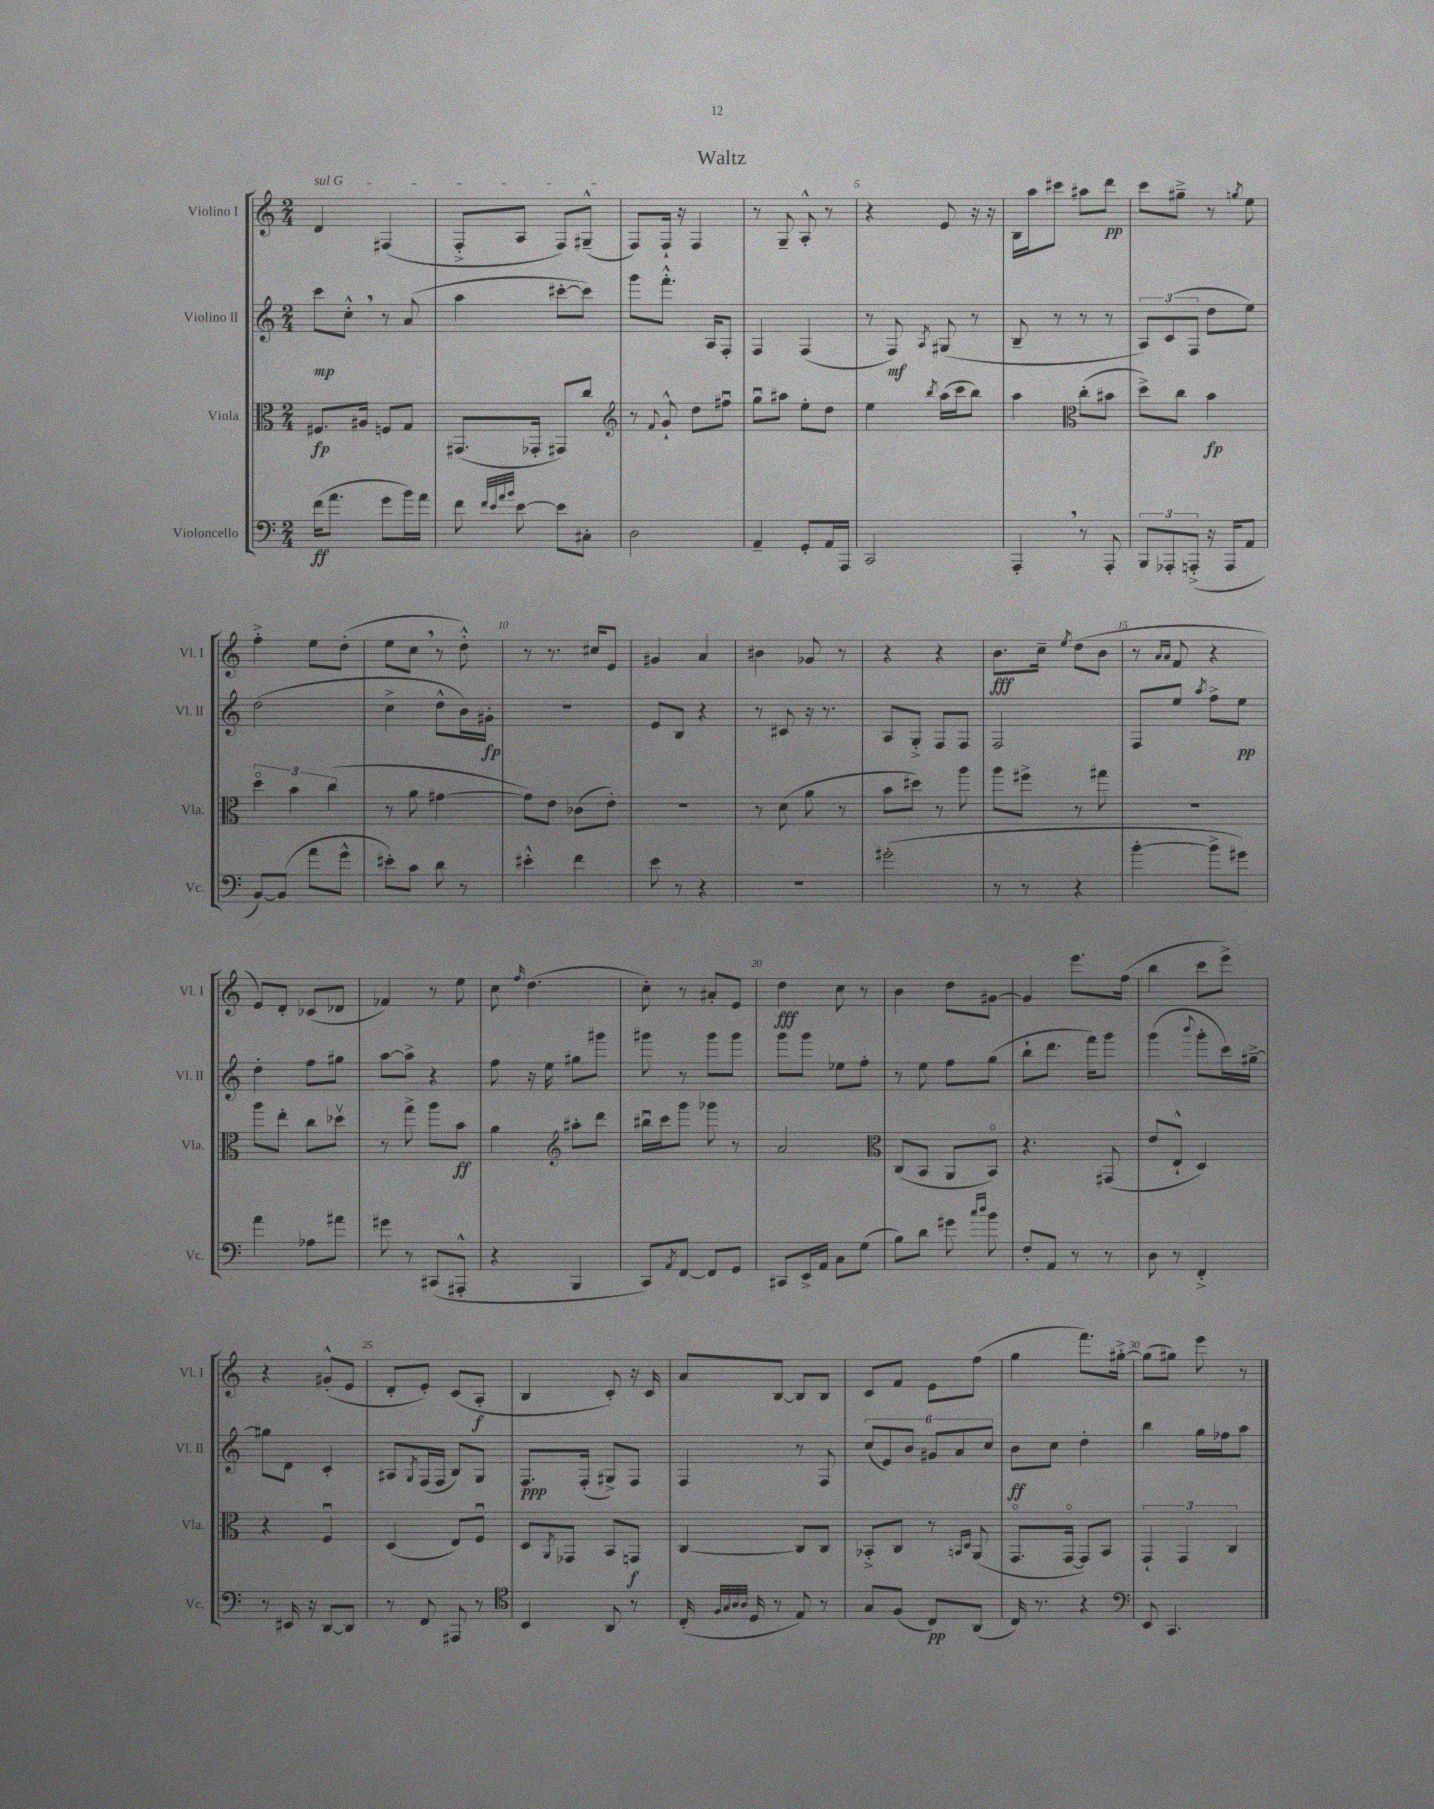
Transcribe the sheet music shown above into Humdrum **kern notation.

**kern	**kern	**kern	**kern
*staff4	*staff3	*staff2	*staff1
*clefF4	*clefC3	*clefG2	*clefG2
*k[]	*k[]	*k[]	*k[]
*M2/4	*M2/4	*M2/4	*M2/4
(16f	8.F#	8ccc	4d
8.a	.	.	.
.	.	8cc'^^	.
.	16A#	.	.
8g	8F	8r	(4F#
16b)	8G	(8a	.
16a	.	.	.
=	=	=	=
8f	(8.GG#	4aa	8F'^
32qqf	.	.	.
32qqe	.	.	.
32qqa	.	.	.
32qqb	.	.	.
[8e	.	.	8A
.	16GG-'	.	.
8e]	8GG#)	[8ccc#'	8F)
8C#'	8cc	8ccc#])	(8G#~^^
=	=	=	=
*	*clefG2	*	*
2D	8r	8ggg	8F)
.	8qqf	.	.
.	8g`^^	8.fff'^^	16F`
.	.	.	16r
.	8dd	.	4F
.	.	16A	.
.	8ff#u	8F'	.
=	=	=	=
4AA~	8ggu	4F	8r
.	8aa#	.	8G~
8GG'	8ee'	(4F	8A'^^
16AA	8dd	.	8r
16AAA	.	.	.
=	=	=	=
2CC	4ee	8r	4r
.	.	8F)	.
.	8qbb	8qA	.
.	(16aa	(8G#	8e
.	16ccc	.	.
.	8bb)	8r	16r
.	.	.	16r
=	=	=	=
4AAA'	4aa	8B~	16B
.	.	.	16aa
.	.	8r	8ccc#
*	*clefC3	*	*
8r	(8cc'	8r	8aa#
8AAA'	8b#	8r	8ddd
=	=	=	=
12BBB	8dd^)	12A)	8ccc
12AAA-'	.	(12c	.
.	8cc	.	8gg#~^
(12AAA'^	.	12F	.
16r	4b	8dd	8r
16AAA	.	.	.
.	.	.	8qgg
8AA	.	8ee)	8ee
=	=	=	=
[8BB)	6ddo	(2dd	4ff'^
(8BB]	.	.	.
.	6b	.	.
8a	.	.	8ee
.	(6cc	.	.
8g^^	.	.	(8dd'
=	=	=	=
8e#')	8r	4cc^	8ee
8c	8a	.	8cc
8d	[4g#	8dd^^	8r
8r	.	16b)	8dd'^^)
.	.	16g#'	.
=	=	=	=
4e#'^^	8g#])	2r	8r
.	8e	.	8.r
4f	(8c-	.	.
.	.	.	16cc#
.	8e')	.	8e
=	=	=	=
8e	2r	8e	4g#
8r	.	8B	.
4r	.	4r	4a
=	=	=	=
2r	8r	8r	4b#
.	(8d	8c#	.
.	8a	16r	8g-
.	.	8.r	.
.	8r	.	8r
=	=	=	=
(2g#'	8b	8A	4r
.	8dd#)	8G'^	.
.	8r	8F	4r
.	8aa	8F	.
=	=	=	=
8r	8aa	2F	8.b
8r	8ff#^	.	.
.	.	.	16cc~
.	.	.	8qee
4r	8r	.	(8dd
.	8gg#	.	8b
=	=	=	=
[4b'	2r	8F	8r
.	.	.	16qqa
.	.	.	16qqa
.	.	8ee	8f
.	.	8qaa	.
8b^]	.	8ff^	4r
8g#)	.	8ee	.
=	=	=	=
4a	8aa	4dd'	8e)
.	8ee'	.	8d'
8A-	8cc	8ff	(8c-
8a#	8dd-v	8gg#	8d-
=	=	=	=
8g#	8r	[8aa	4f-)
8r	8gg^	8aa^]	.
(8CC#	8aa	4r	8r
8AAA#'^^	8b	.	8ee
=	=	=	=
4r	4a	8ff	8cc
.	.	.	16qqff
.	.	16r	(4.dd
.	.	16ee	.
*	*clefG2	*	*
4BBB	8aa#'	8gg#	.
.	8ddd	8ggg#	.
=	=	=	=
8CC)	16bb#u	8ggg#	8cc')
.	16ccc	.	.
8qAA	.	.	.
[8FF	8ggg	8r	8r
8FF]	8ggg-	8ggg#	8a#'
8GG	8r	8ggg#	8e
=	=	=	=
8CC#	2a	8ggg	4dd
16EE^	.	8ggg	.
16AA	.	.	.
8C	.	8ee-	8cc
(8G	.	8ff'	8r
=	=	=	=
*	*clefC3	*	*
8B)	(8C	8r	4b
8d	8BB	8ee	.
8g#	8AA	8ff	8dd
16qqcc	.	.	.
16qqdd	.	.	.
8b	8BBo)	(8gg	[8g#
=	=	=	=
8F'	4.r	8bb`	4g#]
8AA	.	8.ddd	.
8r	.	.	8.eee
.	.	16fff)	.
8r	(8GG#	8ggg	.
.	.	.	(16ff
=	=	=	=
8D	8e	(4ggg	4bb
8r	8E`^^	.	.
.	.	8qqbbb	.
4FF'^	4D)	8ggg'	8ccc
.	.	16ccc)	8eee^)
.	.	[16gg#~^	.
=	=	=	=
8r	4r	8gg#]	4r
16EE#	.	8d	.
16r	.	.	.
[8DD	4Fu	4c'	(8g#'^^
8DD]	.	.	8e
=	=	=	=
8r	(4D	8A#	8d'
.	.	8qG	.
8FF	.	(16F	8e')
.	.	16F	.
8AAA#	8E)	8B)	(8c
8r	8Fu	8G	8A'
=	=	=	=
*clefC4	*	*	*
4BB	8D	8.F	4B
.	8qAA	.	.
.	8GG-	.	.
.	.	(16F'	.
8AA	8BB	8G#^)	8c')
8r	8GG	8F	16r
.	.	.	16c
=	=	=	=
(16C'	[4C	4F	8a
32qqF	.	.	.
32qqG	.	.	.
32qqA	.	.	.
32qqA	.	.	.
16D	.	.	.
8r	.	.	[8B
8E)	8C]	8r	8B]
8r	8C	8F	8B
=	=	=	=
8G	8BB-'^	(12cc	8c
.	.	12e)	.
(8F	8C	.	8f
.	.	12b	.
8C)	8r	12g#	8e
.	.	12a	.
.	16qqBB	.	.
.	16qqD	.	.
(8AA	(8AA	.	(8ff
.	.	12cc	.
=	=	=	=
16C)	8.GGo	8b	4gg
8.r	.	.	.
.	.	8cc	.
.	[16GGo	.	.
4r	8GG])	4dd'	8.fff)
.	8BB	.	.
.	.	.	[16gg#'^
=	=	=	=
*clefF4	*	*	*
8EE	6GG`	4bb	(8gg#]
4.CC	.	.	8gg#)
.	6GG	.	.
.	.	16gg	8eee
.	.	16ff-	.
.	6C	.	.
.	.	8aa	8r
==	==	==	==
*-	*-	*-	*-
